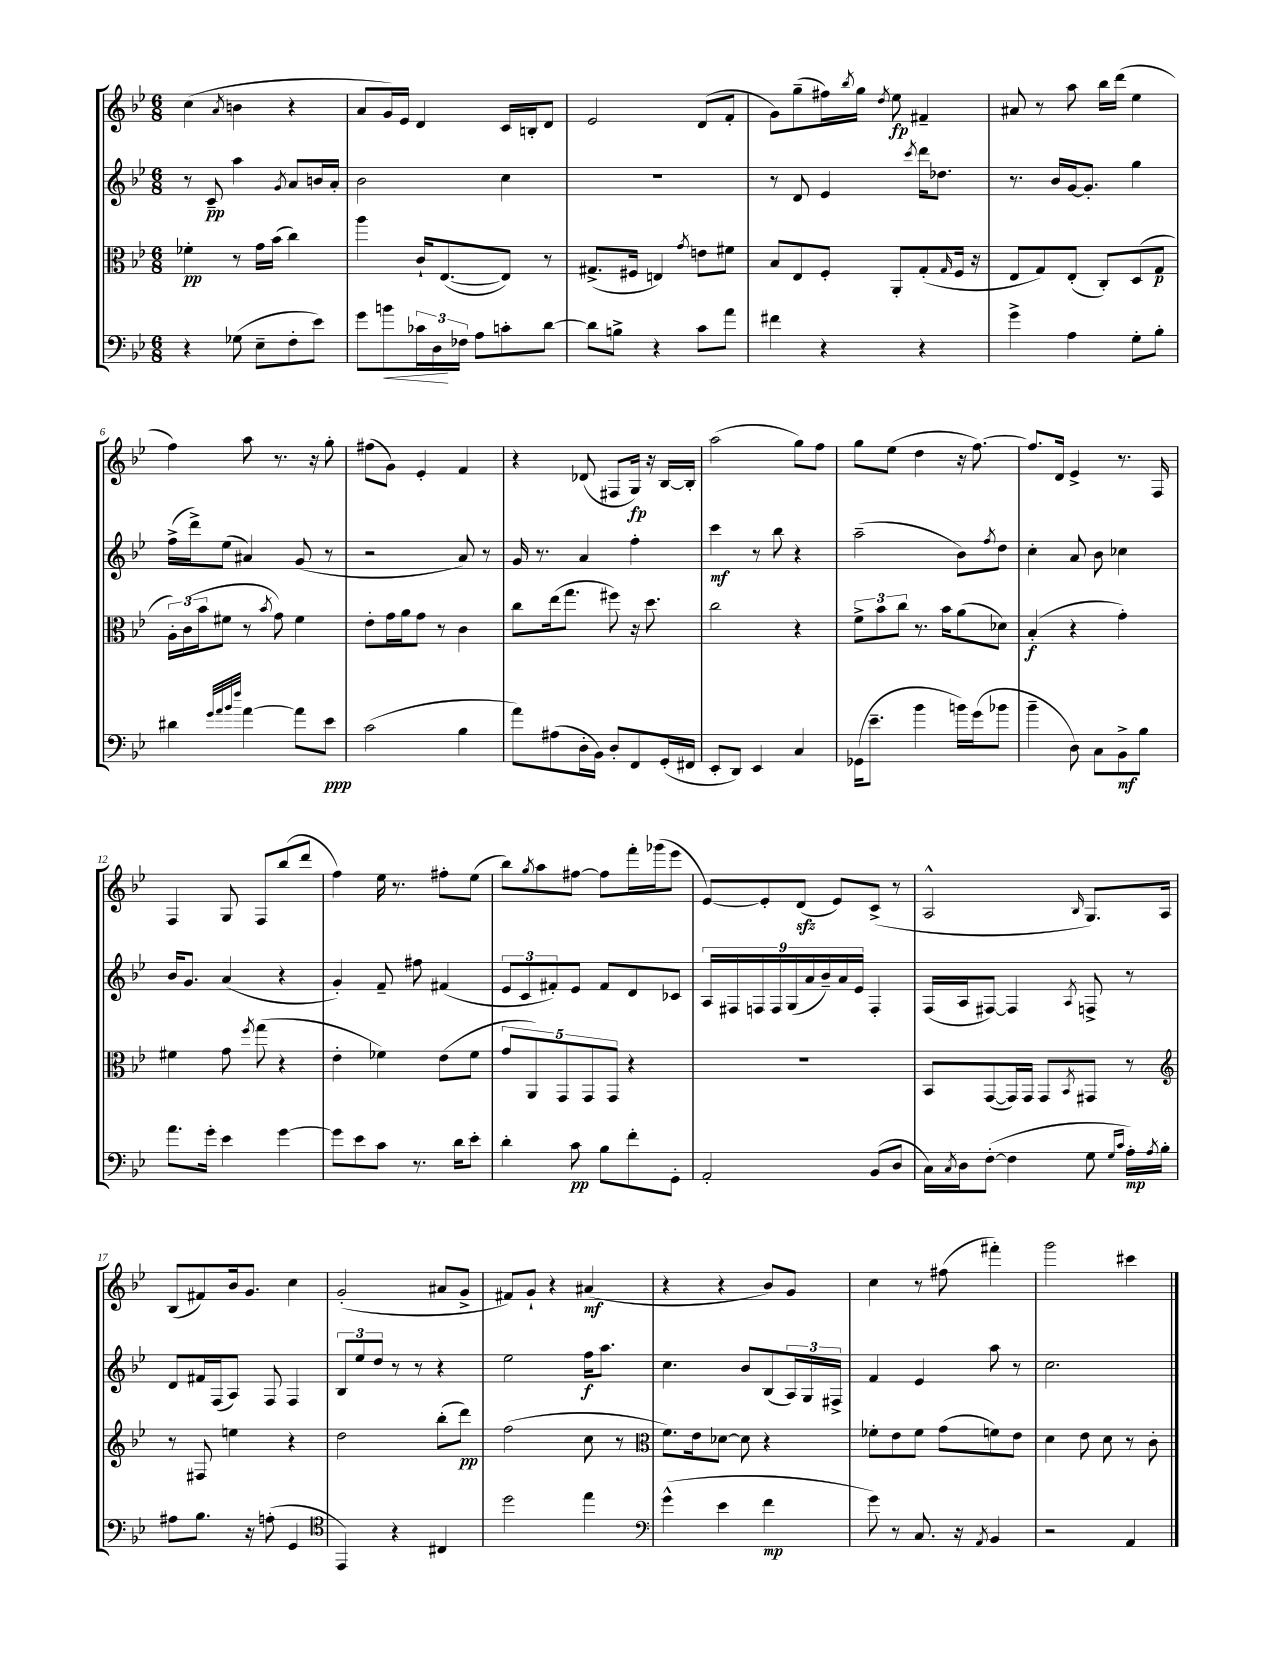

**kern	**dynam	**kern	**dynam	**kern	**dynam	**kern	**dynam
*part4	*part4	*part3	*part3	*part2	*part2	*part1	*part1
*staff4	*staff4	*staff3	*staff3	*staff2	*staff2	*staff1	*staff1
*clefF4	*	*clefC3	*	*clefG2	*	*clefG2	*
*k[b-e-]	*	*k[b-e-]	*	*k[b-e-]	*	*k[b-e-]	*
*M6/8	*	*M6/8	*	*M6/8	*	*M6/8	*
=1	=1	=1	=1	=1	=1	=1	=1
4r	.	4f-X'\	pp	8r	.	(4cc\	.
.	.	.	.	8c~/	pp	.	.
.	.	.	.	.	.	8qa/	.
(8G-X\	.	8r	.	4aa\	.	4bn\	.
8E-~\L	.	16g\LL	.	.	.	.	.
.	.	(16b-\JJ	.	.	.	.	.
.	.	.	.	8qg/	.	.	.
8F'\	.	4cc\)	.	8a/L	.	4r	.
8e-\J)	.	.	.	16bn/L	.	.	.
.	.	.	.	16a'/JJ	.	.	.
=2	=2	=2	=2	=2	=2	=2	=2
8g\L	.	4aa\	.	2b-\	.	8a/L	.
!	!LO:HP:b	!	!	!	!	!	!
8bn\	<	.	.	.	.	16g/L)	.
.	.	.	.	.	.	16e-/JJ	.
24c-X\L	.	16c`/KL	.	.	.	4d/	.
24D\	.	.	.	.	.	.	.
.	.	([8.E-/	.	.	.	.	.
24F-X\JJ	[	.	.	.	.	.	.
8A\L	.	.	.	.	.	.	.
8cn'\	.	8E-/J])	.	4cc\	.	16c/LL	.
.	.	.	.	.	.	16Bn'/J	.
[8d\J	.	8r	.	.	.	8d/J	.
=3	=3	=3	=3	=3	=3	=3	=3
8d\L]	.	(8.G#X^/L	.	2.r	.	2e-/	.
8Bn^\J	.	.	.	.	.	.	.
.	.	16F#X/Jk	.	.	.	.	.
4r	.	4En/)	.	.	.	.	.
.	.	8qg/	.	.	.	.	.
8c\L	.	8en\L	.	.	.	(8d/L	.
8a\J	.	8f#X\J	.	.	.	8f'/J	.
=4	=4	=4	=4	=4	=4	=4	=4
4f#X\	.	8B-/L	.	8r	.	8g\L)	.
.	.	8E-/	.	8d/	.	(8gg~\	.
4r	.	8F'/J	.	4e-/	.	16ff#X\L)	.
.	.	.	.	.	.	8qbb-/	.
.	.	.	.	.	.	16gg\JJ	.
.	.	.	.	.	.	8qdd/	.
.	.	8AA'/L	.	.	.	8ee-\	fp
.	.	.	.	8qccc/	.	.	.
4r	.	(8G'/	.	16ddd\KL	.	4f#X~/	.
.	.	.	.	8.dd-X\J	.	.	.
.	.	16qqG/	.	.	.	.	.
.	.	16F/Jk	.	.	.	.	.
.	.	16r	.	.	.	.	.
=5	=5	=5	=5	=5	=5	=5	=5
4g^\	.	8E-/L	.	8.r	.	8a#X/	.
.	.	8G/)	.	.	.	8r	.
.	.	.	.	16b-/LL	.	.	.
4A\	.	(8E-'/J	.	[16g/J	.	8aa\	.
.	.	.	.	8.g'/J]	.	.	.
.	.	8C'/L)	.	.	.	16bb-\LL	.
.	.	.	.	.	.	(16ddd\JJ	.
8G'\L	.	(8D/	.	4gg\	.	4ee-\	.
8B-'\J	.	8G/J	p	.	.	.	.
!!LO:LB:g=z
=6	=6	=6	=6	=6	=6	=6	=6
4d#X\	.	24A'\LL)	.	(16ff^\LL	.	4ff\)	.
.	.	(24c\	.	.	.	.	.
.	.	.	.	16ddd^\J)	.	.	.
.	.	24b-\J	.	.	.	.	.
.	.	8f#X\J	.	(8ee-\J	.	.	.
32qqg/LLL	.	.	.	.	.	.	.
32qqa/	.	.	.	.	.	.	.
32qqb-/	.	.	.	.	.	.	.
32qqff/JJJ	.	.	.	.	.	.	.
[4a\	.	8r	.	4a#X/)	.	8aa\	.
.	.	8qb-/	.	.	.	.	.
.	.	8g\)	.	.	.	8.r	.
8a\L]	.	4f#\	.	(8g/	.	.	.
.	.	.	.	.	.	16r	.
8e-\J	ppp	.	.	8r	.	8gg'\	.
=7	=7	=7	=7	=7	=7	=7	=7
(2c\	.	8e-'\L	.	2r	.	(8ff#X\L	.
.	.	16g\L	.	.	.	8g\J)	.
.	.	16a\J	.	.	.	.	.
.	.	8g\J	.	.	.	4e-'/	.
.	.	8r	.	.	.	.	.
4B-\	.	4c\	.	8a/)	.	4f/	.
.	.	.	.	8r	.	.	.
=8	=8	=8	=8	=8	=8	=8	=8
8a\L)	.	8cc\L	.	16g/	.	4r	.
.	.	.	.	8.r	.	.	.
(8A#X\	.	(16ee-\k	.	.	.	.	.
.	.	8.gg\J	.	.	.	.	.
16D'\L	.	.	.	4a/	.	(8d-X/	.
16BB-\JJ)	.	.	.	.	.	.	.
8D'/L	.	8ff#X\)	.	.	.	8F#X/L	.
8FF/	.	16r	.	4ff'\	.	16G/Jk)	fp
.	.	8.dd\	.	.	.	16r	.
(16GG'/L	.	.	.	.	.	[16B-/LL	.
16FF#X/JJ	.	.	.	.	.	16B-'/JJ]	.
=9	=9	=9	=9	=9	=9	=9	=9
8EE-'/L	.	2cc\	.	4ccc\	mf	(2aa\	.
8DD/J)	.	.	.	.	.	.	.
4EE-/	.	.	.	8r	.	.	.
.	.	.	.	8bb-\	.	.	.
4C/	.	4r	.	4r	.	8gg\L)	.
.	.	.	.	.	.	8ff\J	.
=10	=10	=10	=10	=10	=10	=10	=10
(16GG-X\KL	.	12f^\L	.	(2aa~\	.	8gg\L	.
8.e-~\J	.	.	.	.	.	.	.
.	.	12b-\	.	.	.	.	.
.	.	.	.	.	.	(8ee-\J	.
.	.	12cc\J	.	.	.	.	.
4b-\	.	8.r	.	.	.	4dd\	.
.	.	16b-\KL	.	.	.	.	.
16bn\LL)	.	(8a\	.	8b-\L)	.	16r	.
(16g\J	.	.	.	.	.	[8.ff\)	.
.	.	.	.	8qff/	.	.	.
8b-X\J	.	8d-X\J)	.	8dd\J	.	.	.
=11	=11	=11	=11	=11	=11	=11	=11
4b-~\	.	(4B-'/	f	4cc'\	.	8.ff/L]	.
.	.	.	.	.	.	16d/Jk	.
8D\)	.	4r	.	8a/	.	4e-^/	.
8C\L	.	.	.	8b-\	.	.	.
8BB-^\	mf	4g'\)	.	4cc-X\	.	8.r	.
8B-\J	.	.	.	.	.	.	.
.	.	.	.	.	.	16F/	.
!!LO:LB:g=z
=12	=12	=12	=12	=12	=12	=12	=12
8.a\L	.	4f#X\	.	16b-/KL	.	4F/	.
.	.	.	.	8.g/J	.	.	.
16g'\Jk	.	.	.	.	.	.	.
4e-\	.	8g\	.	(4a/	.	8G/	.
.	.	8qff/	.	.	.	.	.
.	.	(8gg\	.	.	.	8F/L	.
[4g\	.	4r	.	4r	.	(8bb-/	.
.	.	.	.	.	.	8ddd/J	.
=13	=13	=13	=13	=13	=13	=13	=13
8g\L]	.	4e-'\	.	4g'/)	.	4ff\)	.
8e-\	.	.	.	.	.	.	.
8c\J	.	4f-X\)	.	8f~/	.	16ee-\	.
.	.	.	.	.	.	8.r	.
8.r	.	.	.	8ff#X\	.	.	.
.	.	(8e-\L	.	(4f#X/	.	8ff#X'\L	.
16d\KL	.	.	.	.	.	.	.
8e-'\J	.	8f-\J	.	.	.	(8ee-\J	.
=14	=14	=14	=14	=14	=14	=14	=14
4d'\	.	10g/L	.	12e-/L	.	8bb-\L)	.
.	.	.	.	12c/	.	.	.
.	.	10AA/)	.	.	.	.	.
.	.	.	.	.	.	8qgg/	.
.	.	.	.	.	.	8aa\	.
.	.	.	.	12f#X'/)	.	.	.
.	.	10GG/	.	.	.	.	.
8c\	pp	.	.	8e-/J	.	[8ff#X\J	.
.	.	10GG/	.	.	.	.	.
8B-\L	.	.	.	8f#/L	.	8ff#\L]	.
.	.	10GG/J	.	.	.	.	.
8f'\	.	4r	.	8d/	.	16fff'\L	.
.	.	.	.	.	.	(16ggg-X\J	.
8GG'\J	.	.	.	8c-X/J	.	8eee-\J	.
=15	=15	=15	=15	=15	=15	=15	=15
2AA'/	.	2.r	.	18A/LL	.	[8e-/L)	.
.	.	.	.	18F#X/	.	.	.
.	.	.	.	18Fn/	.	.	.
.	.	.	.	.	.	8e-'/]	.
.	.	.	.	18F/	.	.	.
.	.	.	.	(18G/	.	.	.
.	.	.	.	.	.	(8dzz/J	.
.	.	.	.	18a/	.	.	.
.	.	.	.	18b-~/)	.	.	.
.	.	.	.	.	.	8e-/L)	.
.	.	.	.	18a/	.	.	.
.	.	.	.	18e-/JJ	.	.	.
(8BB-/L	.	.	.	4F'/	.	(8c^/J	.
8D/J	.	.	.	.	.	8r	.
=16	=16	=16	=16	=16	=16	=16	=16
16C\LL)	.	8BB-/L	.	(16F/LL	.	2A^^/	.
8qC/	.	.	.	.	.	.	.
16D\J	.	.	.	16A/J	.	.	.
([8F'\J	.	([8GG/	.	[8F#X/J)	.	.	.
4F\]	.	16GG/L])	.	4F#/]	.	.	.
.	.	16GG/JJ	.	.	.	.	.
.	.	8GG/L	.	.	.	.	.
.	.	8qBB-/	.	8qA/	.	16qqB-/	.
8G\	.	8GG#X/J	.	8Fn^/	.	8.G/L)	.
16qqG/LL	.	.	.	.	.	.	.
16qqc/JJ	.	.	.	.	.	.	.
16A'\LL)	mp	8r	.	8r	.	.	.
8qA/	.	.	.	.	.	.	.
16B-'\JJ	.	.	.	.	.	16A/Jk	.
!!LO:LB:g=z
=17	=17	=17	=17	=17	=17	=17	=17
*	*	*clefG2	*	*	*	*	*
8A#X\L	.	8r	.	8d/L	.	(8B-/L	.
8.B-\J	.	8F#X/	.	16f#X/L	.	8f#X/)	.
.	.	.	.	(16F/J	.	.	.
.	.	4een\	.	8A/J)	.	16b-/k	.
16r	.	.	.	.	.	8.g/J	.
(8An'\	.	.	.	8F/	.	.	.
4GG/	.	4r	.	4F/	.	4cc\	.
=18	=18	=18	=18	=18	=18	=18	=18
*clefC4	*	*	*	*	*	*	*
4EE-/)	.	2dd\	.	12B-/L	.	(2g'/	.
.	.	.	.	12ee-/	.	.	.
.	.	.	.	12dd/J	.	.	.
4r	.	.	.	8r	.	.	.
.	.	.	.	8r	.	.	.
4C#X/	.	(8bb-'\L	.	4r	.	8a#X/L	.
.	.	8ddd\J)	pp	.	.	8g^/J	.
=19	=19	=19	=19	=19	=19	=19	=19
2dd\	.	(2ff\	.	2ee-\	.	8f#X/L)	.
.	.	.	.	.	.	8g`/J	.
.	.	.	.	.	.	4r	.
4ee-\	.	8cc\	.	16ff\KL	f	(4a#X/	mf
.	.	.	.	8.aa\J	.	.	.
.	.	8r	.	.	.	.	.
=20	=20	=20	=20	=20	=20	=20	=20
*clefF4	*	*clefC3	*	*	*	*	*
(4g^^\	.	8.f\L)	.	4.cc\	.	4r	.
.	.	16e-\k	.	.	.	.	.
4e-\	.	[8d-X\J	.	.	.	4r	.
.	.	8d-\]	.	8b-/L	.	.	.
4f\	mp	4r	.	(8B-/	.	8b-/L)	.
.	.	.	.	24A/L)	.	8g/J	.
.	.	.	.	24G/	.	.	.
.	.	.	.	24F#X^/JJ	.	.	.
=21	=21	=21	=21	=21	=21	=21	=21
8g\)	.	8f-X'\L	.	4f/	.	4cc\	.
8r	.	8e-\	.	.	.	.	.
8.C/	.	8f-\J	.	4e-/	.	8r	.
.	.	(8g\L	.	.	.	(8ff#X\	.
16r	.	.	.	.	.	.	.
8qAA/	.	.	.	.	.	.	.
4BB-/	.	8fn\)	.	8aa\	.	4fff#X'\)	.
.	.	8e-\J	.	8r	.	.	.
=22	=22	=22	=22	=22	=22	=22	=22
2r	.	4d\	.	2.cc\	.	2ggg\	.
.	.	8e-\	.	.	.	.	.
.	.	8d\	.	.	.	.	.
4AA/	.	8r	.	.	.	4ccc#X\	.
.	.	8c'\	.	.	.	.	.
==	==	==	==	==	==	==	==
*-	*-	*-	*-	*-	*-	*-	*-
